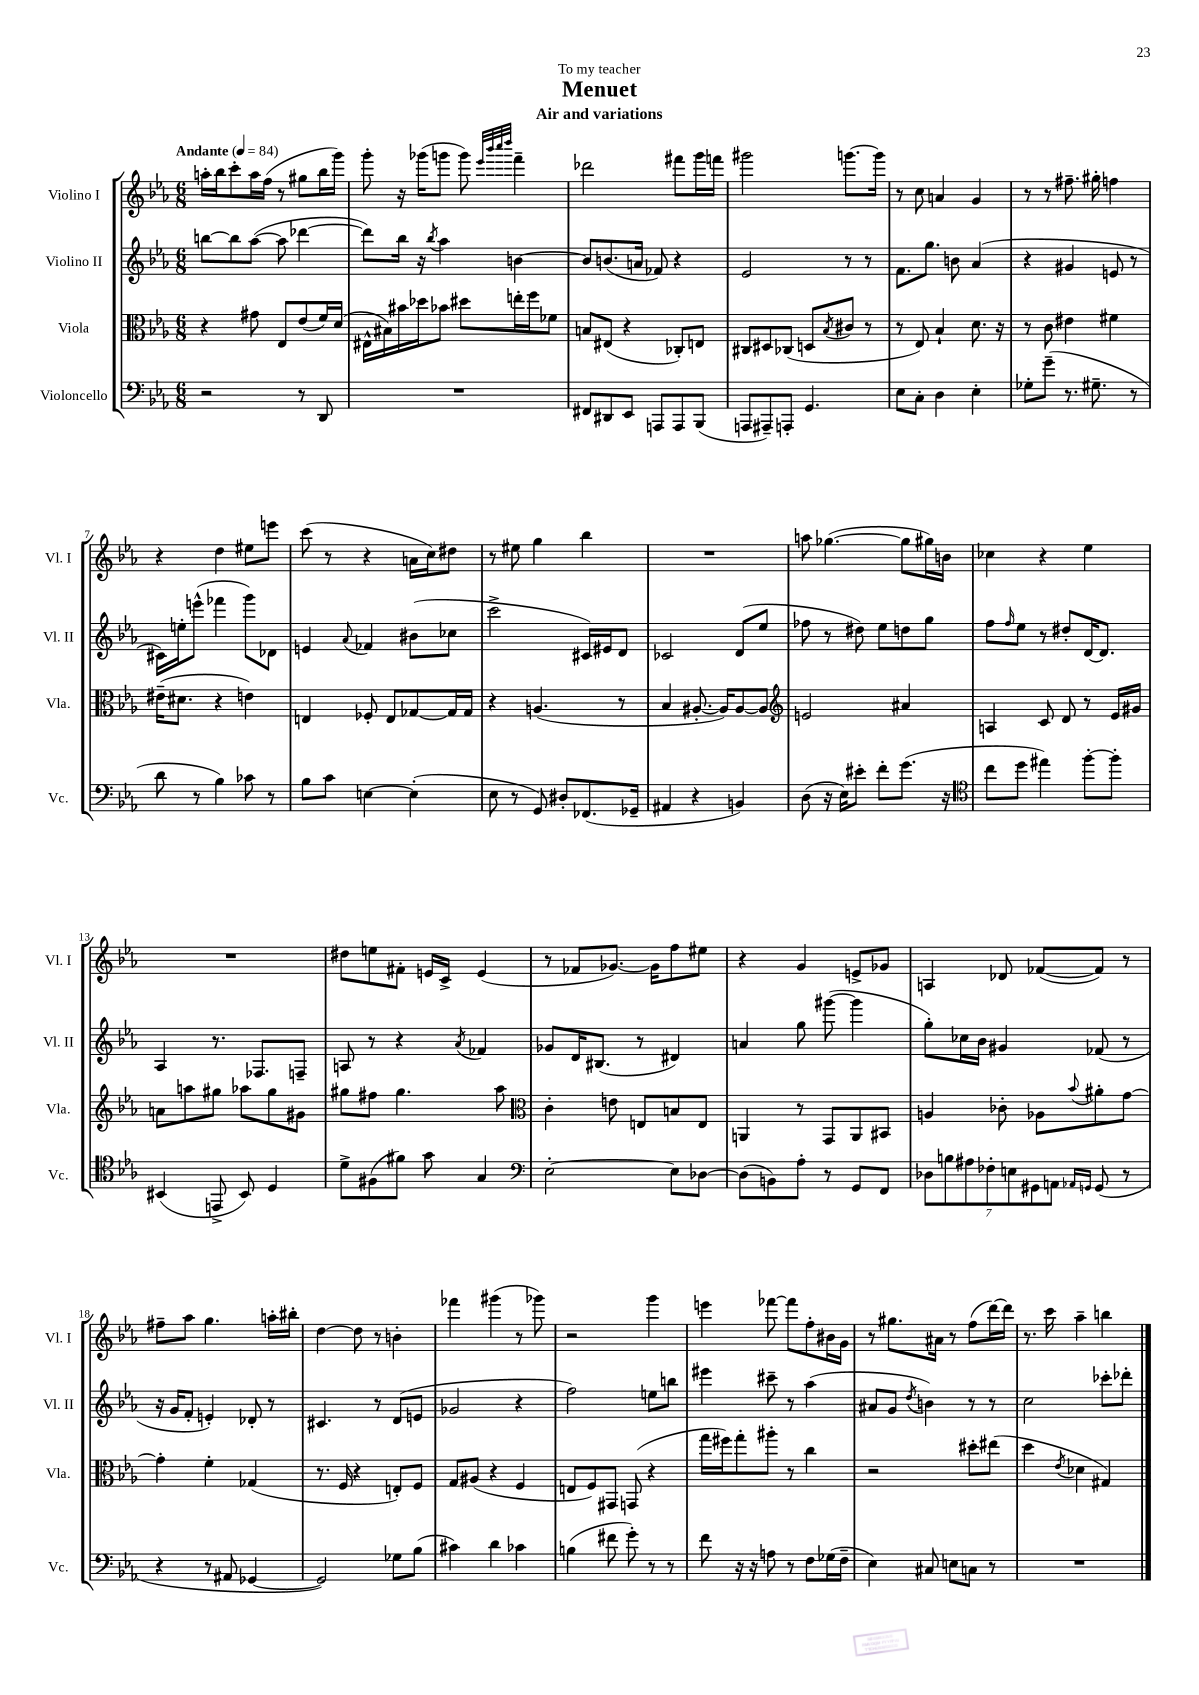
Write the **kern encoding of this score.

**kern	**kern	**kern	**kern
*part4	*part3	*part2	*part1
*staff4	*staff3	*staff2	*staff1
*I"Violoncello	*I"Viola	*I"Violino II	*I"Violino I
*I'Vc.	*I'Vla.	*I'Vl. II	*I'Vl. I
*clefF4	*clefC3	*clefG2	*clefG2
*k[b-e-a-]	*k[b-e-a-]	*k[b-e-a-]	*k[b-e-a-]
*M6/8	*M6/8	*M6/8	*M6/8
*MM84	*MM84	*MM84	*MM84
=1	=1	=1	=1
!	!	!	!LO:TX:a:B:t=Andante
2r	4r	[8bbn\L	16aan'\LL
.	.	.	16bb-\J
.	.	8bb\]	8ccc'\
.	8g#X\	([8aa-\J	16aa\L
.	.	.	(16ff\JJ
.	8E-/L	8aa-\]	8r
8r	(8e-/	[4ddd-X\	8gg#X\L
8DD/	16f/L)	.	16bb-\L
.	(16d/JJ	.	16ggg\JJ)
=2	=2	=2	=2
2.r	16E#X^^\LL	8ddd-\L])	8ggg'\
.	16B#X\)	.	.
.	16b#X\	16bb-\Jk	16r
.	16dd-X\J	16r	(16ggg-X\KL
.	.	8qbb-/	.
.	8b-X\J	4aa-\	8gggn\J
.	8dd#X\L	.	8ggg\)
.	.	.	32qqeee-/LLL
.	.	.	32qqbbb-/
.	.	.	32qqcccc/
.	.	.	32qqdddd/JJJ
.	16een'\L	[4bn\	4fff~\
.	16ff\J	.	.
.	8f-X\J	.	.
=3	=3	=3	=3
8FF#X/L	8Bn/L	8b/L]	2ddd-X\
8DD#X/	(8E#X/J	(8.bn/	.
8EE-/J	4r	.	.
.	.	16an/Jk	.
8AAAn/L	.	8f-X/)	.
8AAA/	8C-X'/L)	4r	8fff#X\L
(8BBB-/J	8En/J	.	16ggg\L
.	.	.	16fffn\JJ
=4	=4	=4	=4
8AAAn/L	8C#X/L	2e-/	2ggg#X\
8AAA#X~/)	8D#X/	.	.
8AAAn'/J	(8C-X/J	.	.
4.GG/	8Dn/L	.	.
.	8qB-/	.	.
.	8c#X/J	8r	[8.gggn\L
.	8r	8r	.
.	.	.	16ggg\Jk]
=5	=5	=5	=5
8E-\L	8r	8.f\L	8r
8C'\J	8E-/)	.	8cc\
.	.	8.gg\J	.
4D\	4B-`/	.	4an/
.	.	8bn\	.
4E-'\	8.d\	(4a-/	4g/
.	16r	.	.
=6	=6	=6	=6
8G-X'\L	8r	4r	8r
(8g~\J	8c\	.	8r
8.r	4e#X\	4g#X/	8.ff#X~\
8.G#X~\	.	.	16gg#X'\
.	4f#X\	8en/	4ffn\
8r	.	8r	.
!!LO:LB:g=z
=7	=7	=7	=7
8d\	(16e#X~\KL	16c#X\LL)	4r
.	8.d#X\J	16een'\J	.
8r	.	(8eeen^^\J	.
4B-\)	4r	4fff-X\	4dd\
8c-X\	4en\)	8ggg\L)	8ee#X\L
8r	.	8d-X\J	8eeen\J
=8	=8	=8	=8
8B-\L	4En/	4en/	(8ccc\
8c\J	.	.	8r
.	.	8qqa-/	.
[4En\	8F-X'/	4f-X/	4r
.	8E/L	.	.
(4E'\]	[8G-X/	(8b#X\L	16an\LL
.	.	.	16cc\J)
.	16G-/L]	8cc-X\J	8dd#X\J
.	16G-/JJ	.	.
=9	=9	=9	=9
8E-\	4r	2ccc^\	8r
8r	.	.	8ee#X\
8GG/)	(4.An/	.	4gg\
8D#X'/L	.	.	.
(8.FF-X/	.	16c#X/LL)	4bb-\
.	.	16e#X/J	.
.	8r	8d/J	.
16GG-X~/Jk	.	.	.
=10	=10	=10	=10
4AA#X/	4B-/	2c-X/	2.r
4r	[8.A#X'/	.	.
.	16A#/KL])	.	.
4BBn/)	[8A#/	(8d/L	.
.	8A#/J]	8ee-/J	.
=11	=11	=11	=11
*	*clefG2	*	*
(8D\	2en/	8ff-X\	8aan\
16r	.	8r	([4.gg-X\
16E-\KL)	.	.	.
8e#X'\J	.	8dd#X\)	.
8f'\L	.	8ee-\L	.
(8.g\J	4a#X/	8ddn\	8gg-\L]
.	.	8gg\J	16gg#X\L)
16r	.	.	16bn\JJ
=12	=12	=12	=12
*clefC4	*	*	*
8cc\L	4An/	8ff\L	4cc-X\
.	.	16qqff/	.
8dd\J	.	8ee-\J	.
4ee#X\)	8c/	8r	4r
.	8d/	8dd#X'/L	.
[8ff'\L	8r	[16d/K	4ee-\
.	.	8.d/J]	.
8ff'\J]	16e-/LL	.	.
.	16g#X/JJ	.	.
!!LO:LB:g=z
=13	=13	=13	=13
(4BB#X/	8an\L	4A-/	2.r
.	8aan\	.	.
8EEn^/	8gg#X\J	8.r	.
8BB#/)	8aa-X\L	.	.
.	.	8.F-X/L	.
4D/	8gg#\	.	.
.	8g#X\J	8Fn~/J	.
=14	=14	=14	=14
8d^\L	8gg#X\L	8An/	8dd#X\L
(8F#X\	8ff#X\J	8r	8een\
8f#X\J)	4.gg#\	4r	8f#X'\J
8g\	.	.	16en/LL
.	.	.	16c^/JJ
.	.	8qa-/	.
4G/	.	4f-X/	(4e/
.	8aa-\	.	.
=15	=15	=15	=15
*clefF4	*clefC3	*	*
[2E-'\	4c'\	8g-X/L	8r
.	.	16d/K	8f-X/L
.	.	(8.B#X/J	.
.	8en\	.	[8.g-X/J)
.	8En/L	8r	.
.	.	.	16g-\KL]
8E-\L]	8Bn/	4d#X/)	8ff\
[8D-X\J	8E/J	.	8ee#X\J
=16	=16	=16	=16
(8D-\L]	4AAn/	4an/	4r
8BBn\)	.	.	.
8A-'\J	8r	8gg\	4g/
8r	8GG/L	([8ggg#X\	.
8GG/L	8AA/	4ggg#\]	8en^/L
8FF/J	8BB#X/J	.	8g-X/J
=17	=17	=17	=17
14D-X\L	4An/	8gg'\L)	4An/
14Bn\	.	.	.
.	.	16cc-X\L	.
14A#X\	.	.	.
.	.	16b-\JJ	.
14F-X'\	.	.	.
.	8c-X'\	4g#X/	8d-X/
14En\	.	.	.
14GG#X\	.	.	.
.	8A-X\L	.	([8f-X/L
14AAn\J	.	.	.
16qqAA-X/LL	.	.	.
16qqGGn/JJ	8qqb-/	.	.
(8GG/	8a#X'\	(8f-X/	8f-/J])
8r	[8g\J	8r	8r
!!LO:LB:g=z
=18	=18	=18	=18
4r	4g'\]	16r	8ff#X~\L
.	.	16g/KL	.
.	.	8f'/J	8aa-\J
8r	4f'\	4en'/)	4.gg\
8AA#X/	.	.	.
[4GG-X/	(4G-X/	8d-X'/	.
.	.	8r	16aan'\LL
.	.	.	16bb#X'\JJ
=19	=19	=19	=19
2GG-/])	8.r	4.c#X/	[4dd\
.	16F/	.	.
.	4r	.	8dd\]
.	.	8r	8r
8G-X\L	8En'/L)	(8d/L	4bn'\
(8B-\J	8F/J	8en/J	.
=20	=20	=20	=20
4c#X\)	8G/L	2g-X/	4fff-X\
.	(8A#X/J	.	.
4d\	4r	.	(4ggg#X\
4c-X\	4F/	4r	8r
.	.	.	8ggg-X\)
=21	=21	=21	=21
(4Bn\	8En/L	2ff\)	2r
.	8F/)	.	.
8f#X\	8GG#X/J	.	.
8g'\)	(8GGn/	.	.
8r	4r	8een\L	4ggg\
8r	.	8bbn\J	.
=22	=22	=22	=22
8f\	16gg\LL	4eee#X\	4eeen\
.	16ff#X\J)	.	.
16r	8gg'\	.	.
16r	.	.	.
8An\	8aa#X'\J	8ccc#X~\	[8fff-X\
8r	8r	8r	8fff-\L]
8F\L	4cc\	(4aa-\	8ff'\
(16G-X\L	.	.	16b#X\L
16F~\JJ	.	.	16g\JJ
=23	=23	=23	=23
4E-\)	2r	8a#X/L	8r
.	.	8g/J	8.gg#X\L
.	.	8qdd/	.
8C#X/	.	4bn\)	.
.	.	.	16a#X\Jk
8En\L	.	.	8r
8Cn\J	8dd#X'\L	8r	(8ff\L
8r	(8ee#X\J	8r	[16ddd\L)
.	.	.	16ddd\JJ]
=24	=24	=24	=24
2.r	4dd\	2cc\	8.r
.	.	.	16ccc\
.	8qe-/	.	.
.	4d-X\	.	4aa-~\
.	4G#X/)	8ccc-X'\L	4bbn\
.	.	8ddd-X'\J	.
==	==	==	==
*-	*-	*-	*-
